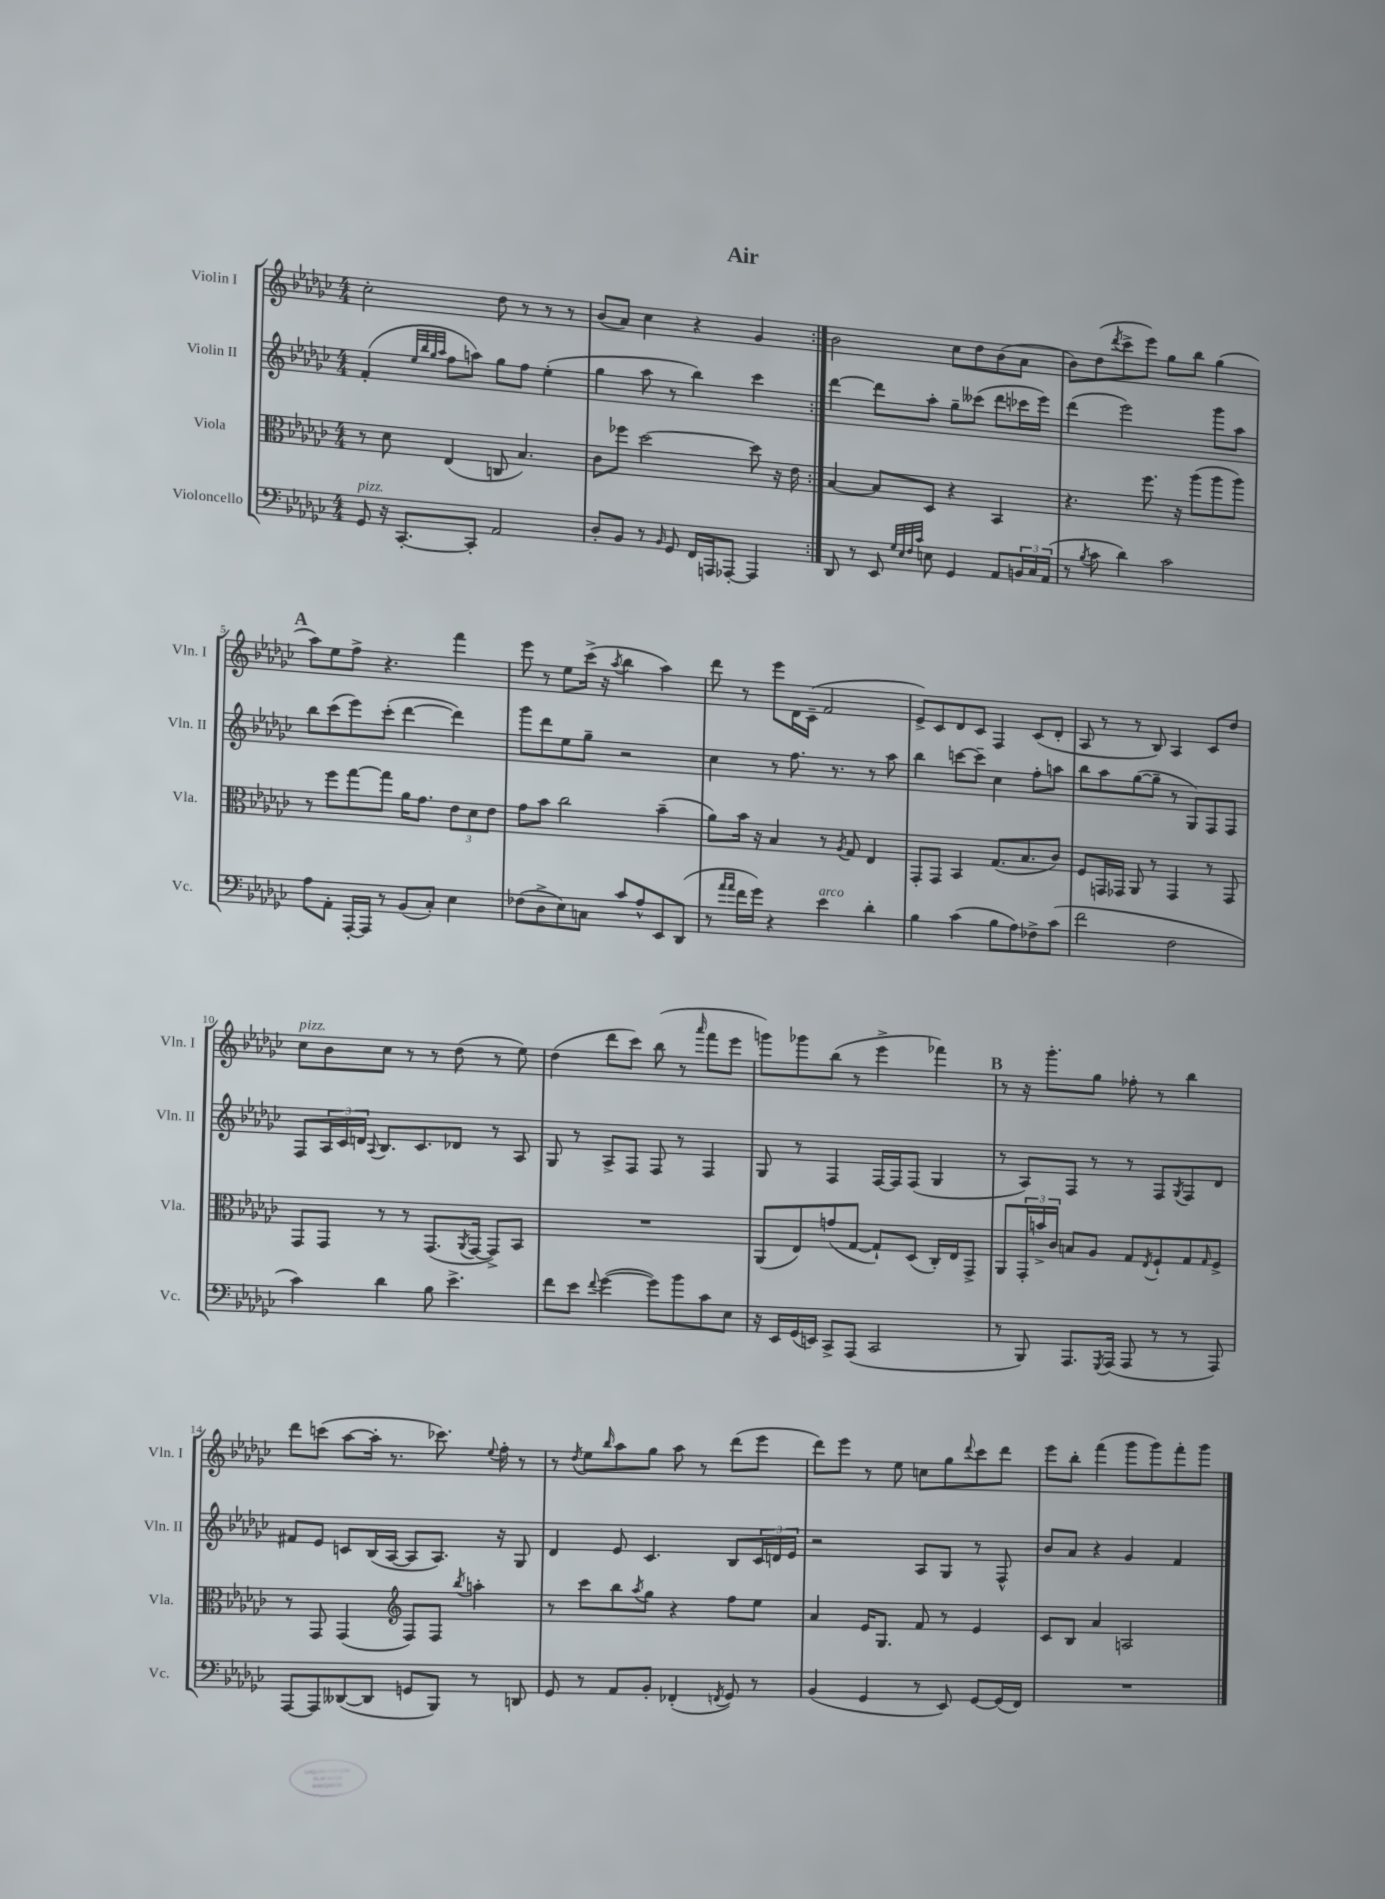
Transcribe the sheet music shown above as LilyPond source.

\header { title = "Air" }
<<
\new StaffGroup <<
\new Staff = "s0" \with { instrumentName = "Violin I" shortInstrumentName = "Vln. I" } {
    \clef treble \key ges \major \numericTimeSignature \time 4/4
    \repeat volta 2 { ces''2-. des''8 r8 r8 r8 |
    bes'8( aes'8) ces''4 r4 ges'4 | }
    bes'2 ces''8 des''8 bes'8( aes'8 |
    bes'8) des''8( \acciaccatura { des'''8 } ces'''8-> ees'''8) ges''8 bes''8 ges''4( |
    \mark \markup { \bold "A" } aes''8) ees''8 f''8-> r4. f'''4 |
    ees'''8 r8 ees''8 ces'''16->( r16 \acciaccatura { aes''8 } bes''4 aes''4) |
    des'''8 r8 ees'''8 des'16 ces'16--( f'2 |
    ees'8->) ces'8 des'8 ces'8 f4 ces'8( des'8-. |
    aes8 r8 r8 bes8) aes4 ces'8 des''8 |
    ces''8^\markup { \italic "pizz." } bes'8 ces''8 r8 r8 des''8( r8 ees''8) |
    des''4( des'''8 ces'''8) bes''8( r8 \grace { aes'''16 } f'''8 ees'''8 |
    g'''8) ges'''8 bes''8( r8 ees'''4-> fes'''4) |
    \mark \markup { \bold "B" } r8 r16 ges'''8.-. ges''8 fes''8-. r8 bes''4 |
    des'''8 c'''8( aes''8~ aes''16-. r8. ces'''8.) \appoggiatura { ees''8 } f''16-. r8 |
    r8 \acciaccatura { des''8 } ees''8 \grace { bes''16 } aes''8 ges''8 aes''8 r8 des'''8( ees'''8 |
    des'''8) ees'''8 r8 ees''8 c''8 ges''8 \appoggiatura { des'''8 } ces'''8 des'''8 |
    ees'''8 bes''8-. f'''4( ges'''8 ges'''8) f'''8-. ges'''8 \bar "|." |
}
\new Staff = "s1" \with { instrumentName = "Violin II" shortInstrumentName = "Vln. II" } {
    \clef treble \key ges \major \numericTimeSignature \time 4/4
    \repeat volta 2 { f'4-.( \grace { ees''32 bes''32 ges''32 aes''32 } f''8 a''8) ges''8 f''8 ees''4-.( |
    ges''4 aes''8 r8 bes''4) ces'''4 | }
    des'''4~ des'''8 aes''8-. ges''8-- ceses'''8( des'''8 ces'''16 ees'''16) |
    des'''4( ees'''2) ges'''8 aes''8 |
    \mark \markup { \bold "A" } bes''8 ces'''8( ees'''8) ces'''8-.( des'''4~ des'''4) |
    ges'''8 des'''8 ees''8 ges''8-- r2 |
    ces''4 r8 f''8. r8. r8 aes''8 |
    bes''4 c'''8~ c'''8-- ces''4 f''8-. a''8 |
    bes''8 aes''8 ges''8~( ges''8-- r8 ges8) f8 f8 |
    f8 \tuplet 3/2 { aes16 ces'16 d'16 } \appoggiatura { aes8 } bes8. ces'8. des'8 r8 aes8 |
    ges8 r8 aes8-> f8 f8 r8 f4 |
    ges8 r8 f4 f16~ f16 f8( ges4 |
    \mark \markup { \bold "B" } r8 aes8) f8 r8 r8 f8 \acciaccatura { ges8 } f8 des'8 |
    fis'8 ees'8 c'8 bes16( aes16~ aes8 aes8.) r16 ges8 |
    des'4 ees'8 ces'4. bes8 \tuplet 3/2 { ces'16 d'16 ees'16 } |
    r2 aes8 ges8 r8 f8-^ |
    bes'8 aes'8 r4 ges'4 f'4 \bar "|." |
}
\new Staff = "s2" \with { instrumentName = "Viola" shortInstrumentName = "Vla." } {
    \clef alto \key ges \major \numericTimeSignature \time 4/4
    \repeat volta 2 { r8 des'8 ees4( c8 bes4.) |
    ces'8 fes''8 des''2~ des''8 r16 ees'16 | }
    bes4~ bes8 des8 r4 bes,4 |
    r4. f''8. r16 aes''8( aes''8 aes''8) |
    \mark \markup { \bold "A" } r8 f''8 ges''8~ ges''8 aes'16 ges'8. \tuplet 3/2 { ees'8 des'8 ees'8 } |
    ges'8 bes'8 ces''2 bes'4--( |
    aes'8) bes'16 r16 bes4 r8 \acciaccatura { aes8 } ges8 ees4 |
    ges,8-. ges,8 bes,4 ges8.( bes8. ces'8) |
    f8 g,16 ges,16 aes,8 r8 ges,4 r8 ges,8 |
    ges,8 ges,8 r8 r8 ges,8.( \acciaccatura { aes,8 } ges,16~ ges,8->) bes,8 |
    R1 |
    aes,8( ees8) g'8( ges8~ ges8-!) des8( ces16-.) ees16 ges,8-> |
    \mark \markup { \bold "B" } aes,8 \tuplet 3/2 { ges,16-. b'16-> ces'16 } b8 aes8 ges8 \acciaccatura { ees8 } f8-! ges8 \grace { ges16 } f8-> |
    r8 ges,8 ges,4( \clef treble f8) f8 \acciaccatura { bes''8 } a''4-. |
    r8 ces'''8 bes''8 \acciaccatura { aes''8 } ges''8 r4 f''8 ees''8 |
    aes'4 ees'16 ges8. f'8 r8 ees'4 |
    ces'8 bes8 aes'4 a2 \bar "|." |
}
\new Staff = "s3" \with { instrumentName = "Violoncello" shortInstrumentName = "Vc." } {
    \clef bass \key ges \major \numericTimeSignature \time 4/4
    \repeat volta 2 { ges,8^\markup { \italic "pizz." } r16 ces,8.~-. ces,8-. aes,2 |
    des8-. bes,8 r8 \grace { bes,16 } ges,8 f,16 a,,16 aes,,8~-. aes,,4 | }
    des,8 r8 ees,8 \grace { ges32 ees32 f32 ces'32 } e8 ges,4 aes,8 \tuplet 3/2 { b,16 ces16 aes,16( } |
    r8 \acciaccatura { bes8 } ces'8 des'4) ces'2 |
    \mark \markup { \bold "A" } aes8 aes,8-. aes,,16~-. aes,,16 r8 bes,8( ces8-.) ees4 |
    fes8( des8-> ees8) c8 ces'8 aes8-^ ees,8 des,8( |
    r8 \grace { aes'16 aes'16 } f'16 ges'16) r4 ees'4^\markup { \italic "arco" } des'4-. |
    bes4 ces'4( bes8 aes8) fes8-> ces'8( |
    f'2 f2 |
    ces'4) des'4 bes8 ees'4.-> |
    f'8 ees'8 \appoggiatura { f'8 } ges'4~( ges'8) bes'8 ces'8 ees8 |
    r16 ees,16 ges,16( e,16) ces,8-> aes,,8( ces,2 |
    \mark \markup { \bold "B" } r8 bes,,8) aes,,8. \acciaccatura { ges,,8 } aes,,16( aes,,8 r8 r8 aes,,8) |
    aes,,8~ aes,,8 deses,8~( deses,8 g,8 bes,,8) r8 d,8 |
    ges,8 r8 aes,8 bes,8-. fes,4-.( \acciaccatura { f,8 } ges,8) r8 |
    bes,4( ges,4 r8 ees,8) ges,8~ ges,16( f,16) |
    R1 \bar "|." |
}
>>
>>
